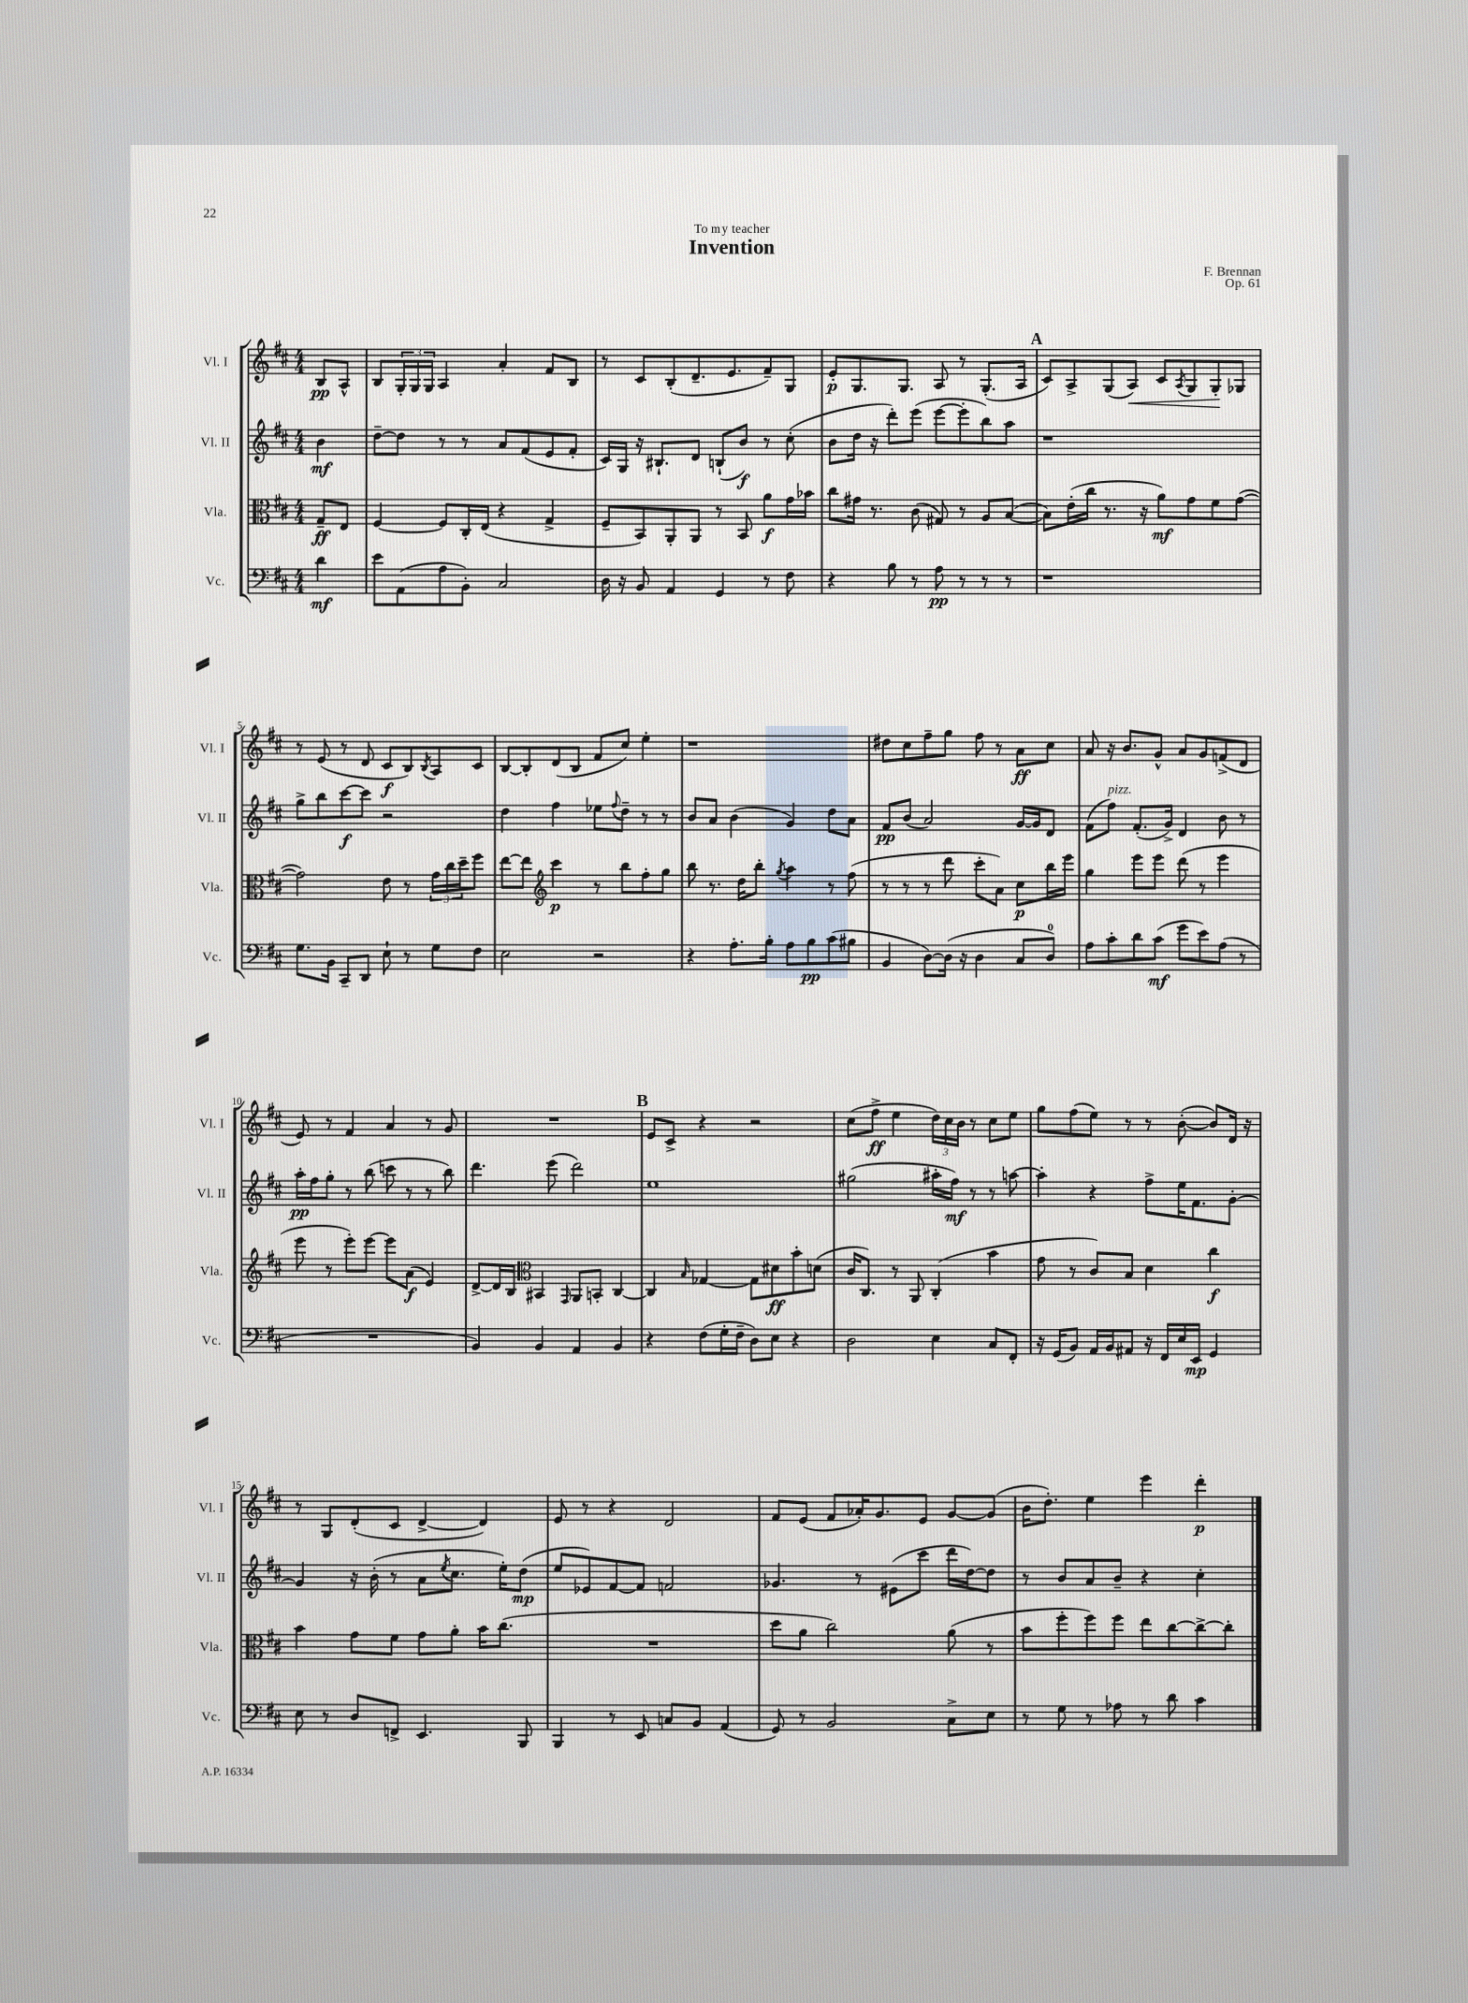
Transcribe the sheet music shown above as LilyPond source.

\header { title = "Invention" composer = "F. Brennan" dedication = "To my teacher" opus = "Op. 61" }
<<
\new StaffGroup <<
\new Staff = "s0" \with { instrumentName = "Vl. I" shortInstrumentName = "Vl. I" } {
    \clef treble \key d \major \numericTimeSignature \time 4/4 \partial 4
    b8\pp a8-^ |
    b8 \tuplet 3/2 { g16-. g16 g16 } a4 a'4-. fis'8 b8 |
    r8 cis'8 b8-.( d'8.-- e'8. fis'8--) g8 |
    e'8-.\p g8. g8. a8 r8 g8.-.( a16 |
    \mark \markup { \bold "A" } cis'8) a8-> g8( a8\<) cis'8 \acciaccatura { a8 } g8 g8-.\! ges8 |
    r8 e'8( r8 d'8 cis'8\f b8) \acciaccatura { b8 } a8 cis'8 |
    b8~ b8-. d'8( b8 fis'8 cis''8) e''4-. |
    r1 |
    dis''8 cis''8 fis''8-- g''8 fis''8 r8 a'8\ff cis''8 |
    a'8 r16 b'8. g'8-^ a'8 g'8 f'8->( d'8 |
    e'8) r8 fis'4 a'4 r8 g'8 |
    R1 |
    \mark \markup { \bold "B" } e'8 cis'8-> r4 r2 |
    cis''8( fis''8->\ff e''4 \tuplet 3/2 { d''16) cis''16 b'16 } r8 cis''8 e''8 |
    g''8 fis''8( e''8) r8 r8 b'8~-.( b'8) d'16 r16 |
    r8 g8 d'8-.( cis'8 d'4~-> d'4) |
    e'8 r8 r4 d'2 |
    fis'8 e'8( fis'8 aes'16-.) g'8. e'8 g'8~ g'8( |
    b'16 d''8.-.) e''4 e'''4 d'''4-.\p \bar "|." |
}
\new Staff = "s1" \with { instrumentName = "Vl. II" shortInstrumentName = "Vl. II" } {
    \clef treble \key d \major \numericTimeSignature \time 4/4 \partial 4
    b'4\mf |
    d''8~-- d''8 r8 r8 a'8 fis'8( e'8 fis'8-. |
    cis'16) g16 r16 bis8.-! d'8 b8-!( b'8\f) r8 cis''8-.( |
    b'8 d''16 r16 d'''8-.) e'''8( e'''8~ e'''8-. b''8) a''8 |
    \mark \markup { \bold "A" } r1 |
    g''8-> b''8 cis'''8~\f cis'''8 r2 |
    d''4 fis''4 ees''8 \appoggiatura { fis''8 } d''8-- r8 r8 |
    b'8 a'8 b'4( g'4) d''8 a'8 |
    fis'8\pp b'8( a'2) g'16~ g'16 d'8 |
    fis'8( fis''8^\markup { \italic "pizz." }) fis'8.-.( g'16->) d'4 b'8 r8 |
    a''16-.\pp fis''16 g''8-. r8 b''8( c'''8 r8 r8 b''8) |
    d'''4. e'''8( d'''2) |
    \mark \markup { \bold "B" } e''1 |
    gis''2( ais''16-. fis''16\mf) r8 r8 a''8~ |
    a''4-. r4 fis''8-> e''16 fis'8. g'8~-. |
    g'4 r16 b'16-.( r8 a'8 \acciaccatura { e''8 } cis''8. e''16-.) d''8\mp( |
    e''8 ees'8) fis'8~ fis'8 f'2 |
    ges'4. r8 eis'8( cis'''8 d'''16 d''16~) d''8 |
    r8 b'8 a'8 b'8-- r4 cis''4-. \bar "|." |
}
\new Staff = "s2" \with { instrumentName = "Vla." shortInstrumentName = "Vla." } {
    \clef alto \key d \major \numericTimeSignature \time 4/4 \partial 4
    g8--\ff e8 |
    fis4~ fis8 cis16-. e16( r4 g4-> |
    fis8-- b,8) a,8-. a,8 r8 b,8 a'8\f g'16 bes'16 |
    cis''8 gis'16 r8. cis'8( gis8) r8 a8 b8~( |
    \mark \markup { \bold "A" } b8) e'16-.( cis''16 r8. r16 a'8\mf) g'8 fis'8 g'8~( |
    g'2) e'8 r8 \tuplet 3/2 { g'16 cis''16 d''16-- } fis''8 |
    e''8~ e''8 \clef treble cis'''4\p r8 b''8 fis''8-. g''8 |
    b''8 r8. d''16 b''8-. \acciaccatura { g''8 } a''4 r8 fis''8( |
    r8 r8 r8 d'''8 cis'''8-. a'8) cis''8\p b''16 e'''16 |
    g''4 e'''8 e'''8 d'''8( r8 e'''4 |
    e'''8 r8 e'''8-.) e'''8~ e'''8 a'8\f( e'4) |
    d'8~-> d'16 b16 \clef alto bis,4 \grace { g,16 } a,8 b,8-. cis4~ |
    \mark \markup { \bold "B" } cis4 \grace { b16 } ges4~ ges8 dis'8\ff b'8-. d'8( |
    cis'16 cis8.) r8 a,8 cis4-.( b'4 |
    g'8 r8 cis'8) b8 d'4 cis''4\f |
    b'4 g'8 fis'8 g'8 a'8-. b'16 cis''8.( |
    R1 |
    d''8 a'8 cis''2) a'8( r8 |
    b'8 fis''8-. fis''8) fis''8 e''8 cis''8~ cis''8~-> cis''8-. \bar "|." |
}
\new Staff = "s3" \with { instrumentName = "Vc." shortInstrumentName = "Vc." } {
    \clef bass \key d \major \numericTimeSignature \time 4/4 \partial 4
    d'4\mf |
    e'8 a,8( a8 b,8-.) cis2 |
    d16 r16 b,8 a,4 g,4 r8 fis8 |
    r4 b8 r8 a8\pp r8 r8 r8 |
    \mark \markup { \bold "A" } r1 |
    g8. b,16 cis,8-- d,8 e8-! r8 g8 fis8 |
    e2 r2 |
    r4 a8.-. b16-. a8 b8\pp cis'8( bis8 |
    b,4 d8~) d16( r16 d4 cis8 d8-0) |
    a8 cis'8-. d'8 cis'8\mf( g'8 e'8) a8( r8 |
    R1 |
    b,4) b,4 a,4 b,4 |
    \mark \markup { \bold "B" } r4 fis8( g16-. fis16-- d8) e8 r4 |
    d2 e4 cis8 fis,8-. |
    r16 g,16( b,8) a,16 b,16 ais,8 r16 fis,16 e16 e,16\mp g,4 |
    e8 r8 d8 f,8-> e,4. b,,8 |
    b,,4 r8 e,8 c8 b,8 a,4( |
    g,8) r8 b,2 cis8-> e8 |
    r8 g8 r8 aes8 r8 d'8 cis'4 \bar "|." |
}
>>
>>
